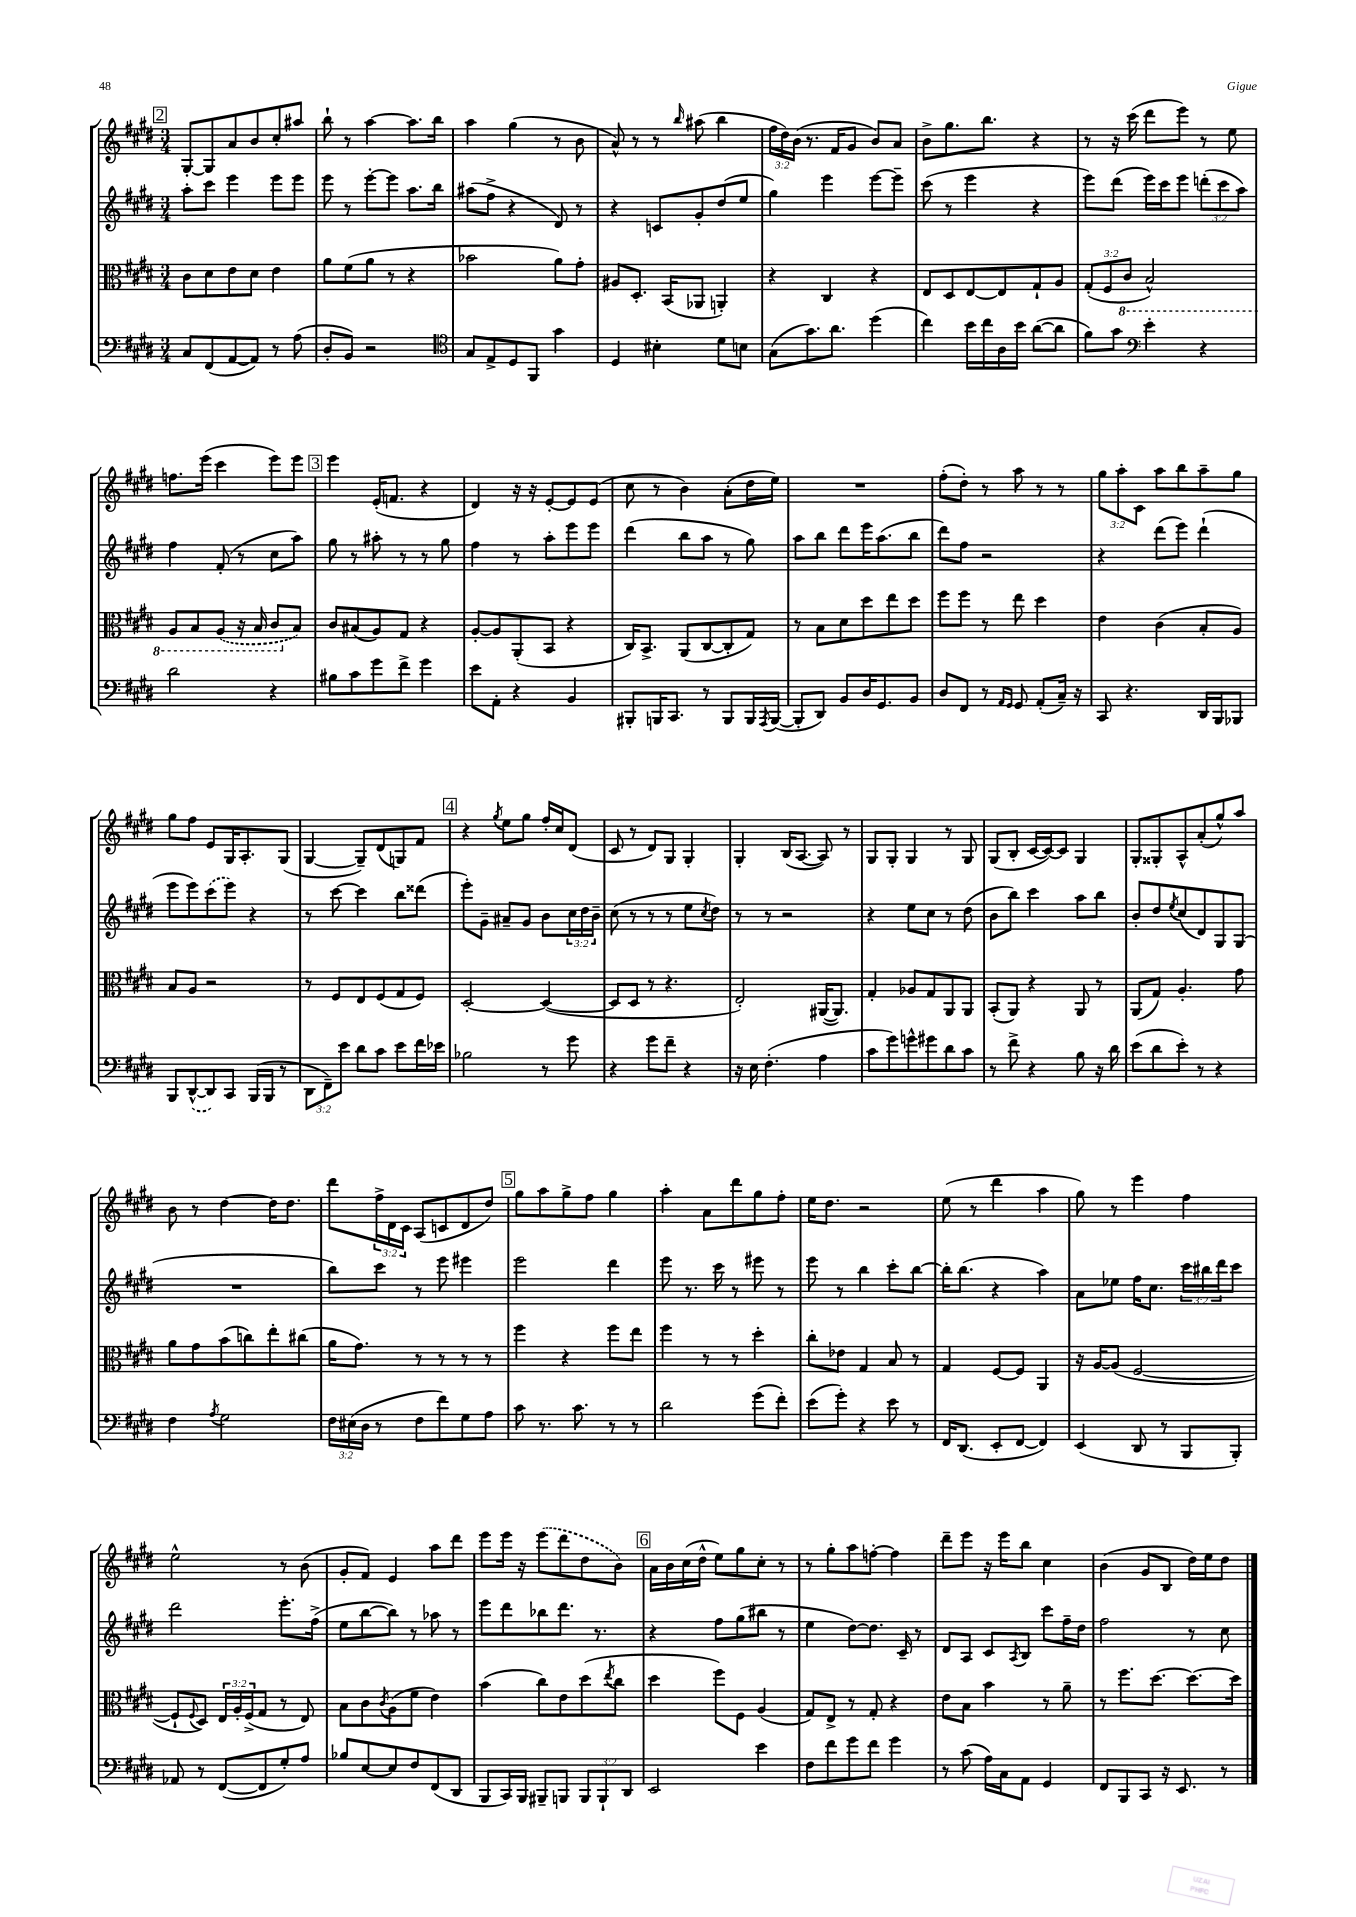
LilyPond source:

<<
\new StaffGroup <<
\new Staff = "s0" {
    \clef treble \key e \major \numericTimeSignature \time 3/4 \override Staff.TupletNumber.text = #tuplet-number::calc-fraction-text
    \mark \markup { \box "2" } gis8~-. gis8 a'8 b'8 cis''8-. ais''8 |
    b''8-! r8 a''4~ a''8. b''16 |
    a''4 gis''4( r8 b'8 |
    a'8-^) r8 r8 \grace { b''16 } ais''8( b''4 |
    \tuplet 3/2 { fis''16 dis''16) b'16( } r8. fis'16 gis'8 b'8) a'8 |
    b'8-> gis''8. b''8. r4 |
    r8 r16 cis'''16( dis'''8 e'''8) r8 e''8 |
    f''8. e'''16( cis'''4 e'''8) e'''8 |
    \mark \markup { \box "3" } e'''4 e'16-.( f'8. r4 |
    dis'4) r16 r16 e'8~-. e'8 e'8( |
    cis''8 r8 b'4) a'8-.( dis''16 e''16) |
    R2. |
    fis''8-.( dis''8-.) r8 a''8 r8 r8 |
    \tuplet 3/2 { gis''8 a''8-. cis'8 } a''8 b''8 a''8-- gis''8 |
    gis''8 fis''8 e'8 gis16 a8.-. gis8( |
    gis4~ gis8--) dis'8( g8) fis'8 |
    \mark \markup { \box "4" } r4 \acciaccatura { gis''8 } e''8 gis''8 fis''16-. cis''16 dis'8( |
    cis'8 r8 dis'8) gis8 gis4-. |
    gis4-. b16( a8.~ a8) r8 |
    gis8 gis8-. gis4 r8 gis8 |
    gis8( b8-. cis'16~ cis'16~) cis'8 gis4 |
    gis8-. gisis8-. a8-^ a'8-.( gis''8-^) a''8 |
    b'8 r8 dis''4~ dis''16 dis''8. |
    dis'''8 \tuplet 3/2 { fis''16-> dis'16 cis'16 } a8( c'8 dis'8 dis''8) |
    \mark \markup { \box "5" } gis''8 a''8 gis''8-> fis''8 gis''4 |
    a''4-. a'8 dis'''8 gis''8 fis''8-. |
    e''16 dis''8. r2 |
    e''8( r8 dis'''4 a''4 |
    gis''8) r8 e'''4 fis''4 |
    e''2-^ r8 b'8( |
    gis'8-. fis'8) e'4 a''8 dis'''8 |
    e'''8 e'''16 r16 \once \slurDashed e'''8( dis'''8 dis''8 b'8) |
    \mark \markup { \box "6" } a'16 b'16 cis''16( dis''16-^ e''8) gis''8 cis''8-. r8 |
    r8 gis''8-. a''8 f''8~-. f''4 |
    dis'''8-- e'''8 r16 e'''16 b''8 cis''4 |
    b'4( gis'8 b8 dis''16) e''16 dis''8 \bar "|." |
}
\new Staff = "s1" {
    \clef treble \key e \major \numericTimeSignature \time 3/4 \override Staff.TupletNumber.text = #tuplet-number::calc-fraction-text
    \mark \markup { \box "2" } a''8-. cis'''8 e'''4 e'''8 e'''8 |
    e'''8 r8 e'''8~-. e'''8 a''8. b''16 |
    ais''8( fis''8-> r4 dis'8) r8 |
    r4 c'8 gis'8-. dis''8( e''8 |
    gis''4) e'''4 e'''8~ e'''8-- |
    cis'''8( r8 e'''4 r4 |
    e'''8) dis'''8( e'''16) cis'''16 e'''8 \tuplet 3/2 { d'''8-.( cis'''8 a''8) } |
    fis''4 fis'8-.( r8 cis''8 a''8) |
    \mark \markup { \box "3" } gis''8 r8 ais''8-. r8 r8 gis''8 |
    fis''4 r8 a''8-. e'''8 e'''8 |
    dis'''4( b''8 a''8 r8 gis''8) |
    a''8 b''8 dis'''8 e'''16 a''8.( b''8 |
    dis'''8) fis''8 r2 |
    r4 dis'''8( e'''8) dis'''4-!( |
    e'''8 e'''8) \once \slurDashed cis'''8( e'''8) r4 |
    r8 cis'''8~ cis'''4 b''8 disis'''8( |
    \mark \markup { \box "4" } e'''8-.) gis'8-- ais'8-- gis'8 b'8 \tuplet 3/2 { cis''16 dis''16 b'16-- } |
    cis''8( r8 r8 r8 e''8 \acciaccatura { cis''8 } dis''8) |
    r8 r8 r2 |
    r4 e''8 cis''8 r8 dis''8( |
    b'8 b''8) cis'''4 a''8 b''8 |
    b'8-. dis''8 \acciaccatura { e''8 } cis''8( dis'8) gis8 gis8( |
    R2. |
    b''8) cis'''8 r8 e'''8 eis'''4 |
    \mark \markup { \box "5" } e'''2 dis'''4 |
    e'''8 r8. cis'''16 r8 eis'''8 r8 |
    e'''8 r8 b''4 cis'''8-. b''8~ |
    b''16-. b''8.( r4 a''4) |
    a'8 ees''8 fis''16 cis''8. \tuplet 3/2 { cis'''16 bis''16 dis'''16 } cis'''8 |
    dis'''2 e'''8.-. fis''16->( |
    e''8 b''8~ b''8) r8 aes''8 r8 |
    e'''8 dis'''8 bes''8 dis'''8. r8. |
    \mark \markup { \box "6" } r4 fis''8 gis''8( bis''8 r8 |
    e''4 dis''8~) dis''8. cis'16-- r8 |
    dis'8 a8 cis'8 \acciaccatura { a8 } b8 cis'''8 fis''16-- dis''16 |
    fis''2 r8 cis''8 \bar "|." |
}
\new Staff = "s2" {
    \clef alto \key e \major \numericTimeSignature \time 3/4 \override Staff.TupletNumber.text = #tuplet-number::calc-fraction-text
    \mark \markup { \box "2" } cis'8 dis'8 e'8 dis'8 e'4 |
    a'8 fis'8( a'8 r8 r4 |
    bes'2 a'8) gis'8-. |
    ais8 dis8.-. b,16( aes,8 a,4-.) |
    r4 cis4 r4 |
    e8 dis8 e8~ e8 gis8-! a8 |
    \tuplet 3/2 { gis8-.( fis8 \ottava #-1 cis8 } b,2-^) |
    a,8 b,8 \once \slurDashed a,8( r16 b,16 cis8 \ottava #0 b8) |
    \mark \markup { \box "3" } cis'8 bis8( a8) gis8 r4 |
    a8~-. a8 a,8-.( b,8 r4 |
    cis16) b,8.-> a,8( cis8~ cis8-. gis8) |
    r8 b8 dis'8 dis''8 e''8 dis''8 |
    fis''8 fis''8 r8 e''8 dis''4 |
    e'4 cis'4( b8-. a8) |
    b8 a8 r2 |
    r8 fis8 e8 fis8( gis8 fis8) |
    \mark \markup { \box "4" } dis2~-. dis4~( |
    dis8 dis8 r8 r4. |
    e2-.) ais,16~( ais,8.) |
    gis4-. aes8 gis8 a,8 a,8 |
    b,8-.( a,8) r4 a,8 r8 |
    a,8( gis8) a4.-. gis'8 |
    a'8 gis'8 b'8( c''8) e''8-. cis''8( |
    a'16 gis'8.) r8 r8 r8 r8 |
    \mark \markup { \box "5" } fis''4 r4 fis''8 e''8 |
    fis''4 r8 r8 dis''4-. |
    cis''8-. ees'8 gis4 b8 r8 |
    gis4 fis8~ fis8 a,4 |
    r16 a16~ a8( fis2~ |
    fis8-! \appoggiatura { fis8 } dis8) \tuplet 3/2 { e16 a16-. fis16->( } gis8 r8 e8) |
    b8 cis'8 \acciaccatura { cis'8 } a8( fis'8 e'4) |
    b'4( cis''8) e'8 dis''8( \acciaccatura { e''8 } cis''8 |
    \mark \markup { \box "6" } dis''4 fis''8) fis8 a4( |
    gis8) e8-> r8 gis8-. r4 |
    e'8 b8 b'4 r8 a'8-- |
    r8 fis''8. dis''8.~ dis''8.~ dis''16 \bar "|." |
}
\new Staff = "s3" {
    \clef bass \key e \major \numericTimeSignature \time 3/4 \override Staff.TupletNumber.text = #tuplet-number::calc-fraction-text
    \mark \markup { \box "2" } cis8 fis,8( a,8~ a,8) r8 a8( |
    dis8-. b,8) r2 |
    \clef tenor gis8 e8-> dis8 fis,8 gis'4 |
    dis4 bis4-. dis'8 b8 |
    gis8( gis'8.) a'8. dis''4( |
    cis''4) b'16 cis''16 a16 b'16 a'8~( a'8 |
    fis'8) gis'8 \clef bass e'4-. r4 |
    dis'2 r4 |
    \mark \markup { \box "3" } bis8 cis'8 gis'8 fis'8-> gis'4 |
    e'8 a,8-. r4 b,4 |
    bis,,8-. b,,16 cis,8. r8 b,,8 b,,16 \acciaccatura { a,,8 } b,,16~( |
    b,,8-. dis,8) b,8 dis16 gis,8. b,8 |
    dis8 fis,8 r8 \grace { a,16 gis,16 } gis,8 a,8-.( cis16--) r16 |
    cis,8 r4. dis,16 b,,16 bes,,8 |
    b,,8 \once \slurDashed dis,8~-^( dis,8) cis,8 b,,16( b,,16 r8 |
    \tuplet 3/2 { dis,8 fis,8--) e'8 } dis'8 cis'8 e'8 fis'16 ees'16 |
    \mark \markup { \box "4" } bes2 r8 gis'8 |
    r4 gis'8 fis'8-- r4 |
    r16 e16 fis4.-.( a4 |
    cis'8 gis'8) g'8-^ gis'8 dis'8 cis'8 |
    r8 fis'8-> r4 b8 r16 dis'16 |
    e'8( dis'8 e'8-.) r8 r4 |
    fis4 \acciaccatura { a8 } gis2 |
    \tuplet 3/2 { fis16 eis16( dis16 } r8 fis8 fis'8) gis8 a8 |
    \mark \markup { \box "5" } cis'8 r8. cis'8. r8 r8 |
    dis'2 gis'8( fis'8-.) |
    e'8( gis'8-.) r4 e'8 r8 |
    fis,16 dis,8.( e,8-. fis,8~ fis,4) |
    e,4( dis,8 r8 b,,8 b,,8-.) |
    aes,8 r8 fis,8~( fis,8 gis8-.) a8 |
    bes8 e8~ e8 fis8 fis,8( dis,8 |
    b,,8 cis,16) b,,16 bis,,8-- b,,8 \tuplet 3/2 { b,,8 b,,8-! dis,8 } |
    \mark \markup { \box "6" } e,2 e'4 |
    fis8 fis'8 gis'8 fis'8 gis'4 |
    r8 cis'8( a16) cis16 a,8 gis,4 |
    fis,8 b,,8 cis,8 r16 e,8. r8 \bar "|." |
}
>>
>>
\layout { \context { \Score \remove "Bar_number_engraver" } }
